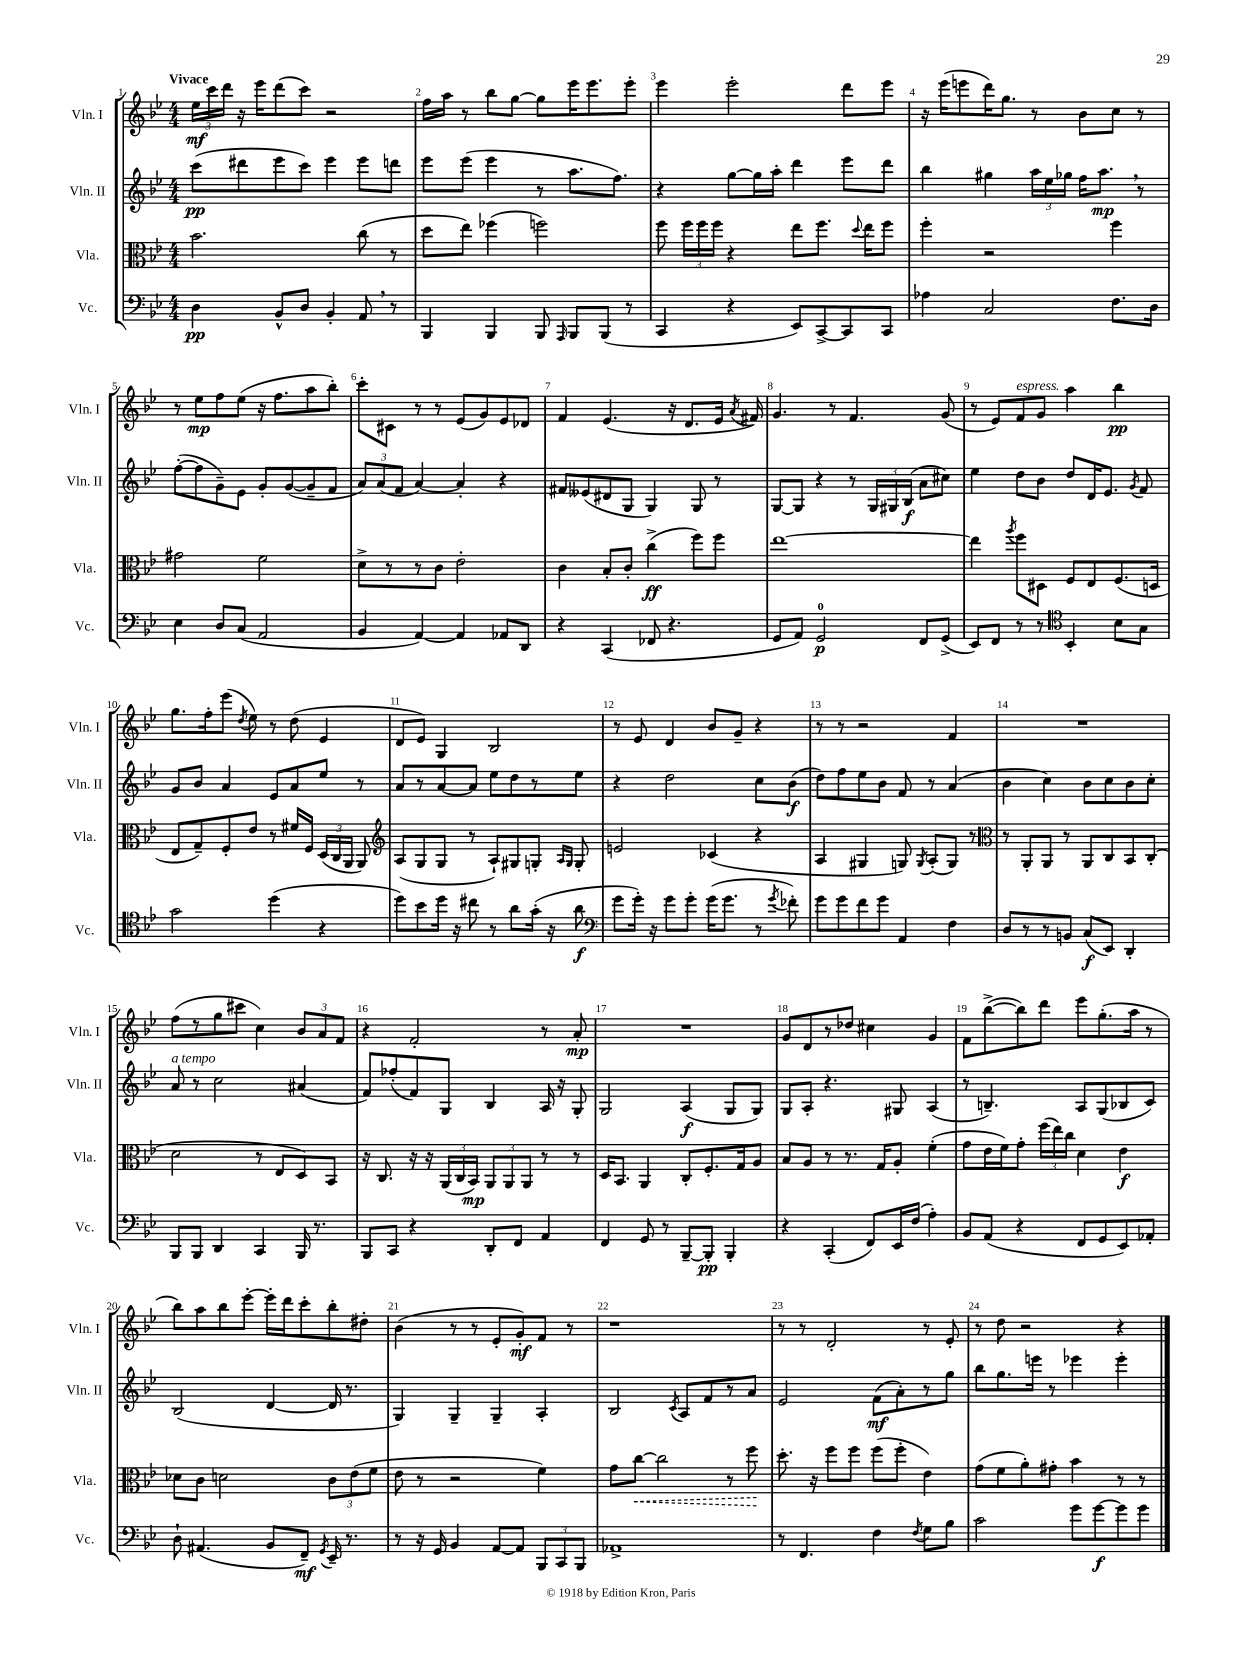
<<
\new StaffGroup <<
\new Staff = "s0" \with { instrumentName = "Vln. I" shortInstrumentName = "Vln. I" } {
    \clef treble \key bes \major \numericTimeSignature \time 4/4 \tempo "Vivace"
    \autoBeamOff \tuplet 3/2 { ees''16[\mf c'''16 d'''16] } r16 ees'''16[ d'''8( c'''8]) r2 |
    f''16[ a''16] r8 bes''8[ g''8]~ g''8[ ees'''16 ees'''8. ees'''8]-. |
    ees'''4 ees'''2-. d'''8[ ees'''8] |
    r16 ees'''16[( e'''8 d'''16) g''8.] r8 bes'8[ c''8] r8 |
    r8 ees''8[\mp f''8 ees''8]( r16 f''8.[ a''8 bes''8]-.) |
    c'''8[-. cis'8] r8 r8 ees'8[( g'8) ees'8 des'8] |
    f'4 ees'4.( r16 d'8.[ ees'16] \acciaccatura { a'8 } fis'16) |
    g'4. r8 f'4. g'8( |
    r8 ees'8[) f'8^\markup { \italic "espress." } g'8] a''4 bes''4\pp |
    g''8.[ f''16-. ees'''8]( \acciaccatura { d''8 } ees''8) r8 d''8( ees'4 |
    d'8[ ees'8]) g4 bes2 |
    r8 ees'8 d'4 bes'8[ g'8]-- r4 |
    r8 r8 r2 f'4 |
    R1 |
    f''8[( r8 g''8 cis'''8] c''4) \tuplet 3/2 { bes'8[ a'8 f'8] } |
    r4 f'2-. r8 a'8-.\mp |
    R1 |
    g'8[ d'8 r8 des''8] cis''4 g'4 |
    f'8[ bes''8~->( bes''8) d'''8] ees'''8[ g''8.-.( a''16] r8 |
    bes''8[) a''8 bes''8 ees'''8]~-. ees'''16[-. d'''16 c'''8-. bes''8-. dis''8]-. |
    bes'4( r8 r8 ees'8[-. g'8-.\mf) f'8] r8 |
    r1 |
    r8 r8 d'2-. r8 ees'8-. |
    r8 d''8 r2 r4 \bar "|." |
}
\new Staff = "s1" \with { instrumentName = "Vln. II" shortInstrumentName = "Vln. II" } {
    \clef treble \key bes \major \numericTimeSignature \time 4/4
    \autoBeamOff c'''8[\pp( dis'''8 ees'''8 c'''8]) ees'''4 ees'''8[ d'''8] |
    ees'''8[ ees'''8]( ees'''4 r8 a''8.[ f''8.]) |
    r4 g''8[~ g''16 a''16]-. d'''4 ees'''8[ d'''8] |
    bes''4 gis''4 \tuplet 3/2 { a''16[ ees''16 ges''16] } f''16[ a''8.]\mp \breathe r8 |
    f''8[~-.( f''8 g'8--) ees'8] g'8[-. g'8~( g'8-- f'8] |
    \tuplet 3/2 { a'8[) a'8( f'8] } a'4~) a'4-. r4 |
    fis'8[ eeses'8( dis'8 g8] g4) g8 r8 |
    g8[~ g8] r4 r8 \tuplet 3/2 { g16[ gis16 bes16]\f( } a'8[ cis''8]) |
    ees''4 d''8[ bes'8] d''8[ d'16 ees'8.] \acciaccatura { g'8 } f'8 |
    g'8[ bes'8] a'4 ees'8[ a'8 ees''8] r8 |
    a'8[ r8 a'8~ a'8] ees''8[ d''8 r8 ees''8] |
    r4 d''2 c''8[ bes'8]\f( |
    d''8[) f''8 ees''8 bes'8] f'8 r8 a'4( |
    bes'4 c''4) bes'8[ c''8 bes'8 c''8]-. |
    a'8^\markup { \italic "a tempo" } r8 c''2 ais'4( |
    f'8[) fes''8-.( f'8) g8] bes4 a16 r16 g8-. |
    g2 a4\f( g8[ g8]) |
    g8[ a8]-. r4. gis8 a4( |
    r8 b4.--) a8[ g8( bes8 c'8]) |
    bes2( d'4~ d'16 r8. |
    g4) g4-- g4-- a4-. |
    bes2 \acciaccatura { c'8 } a8[ f'8 r8 a'8] |
    ees'2 f'8[\mf( a'8-.) r8 g''8] |
    bes''8[ g''8. e'''16] r8 ees'''4 ees'''4-. \bar "|." |
}
\new Staff = "s2" \with { instrumentName = "Vla." shortInstrumentName = "Vla." } {
    \clef alto \key bes \major \numericTimeSignature \time 4/4
    \autoBeamOff bes'2. c''8( r8 |
    d''8[ ees''8]) fes''4( f''2) |
    f''8 \tuplet 3/2 { f''16[ f''16 f''16] } r4 ees''8[ f''8.] \appoggiatura { d''8 } ees''16[ f''8] |
    f''4-. r2 f''4 |
    gis'2 f'2 |
    d'8[-> r8 r8 c'8] ees'2-. |
    c'4 bes8[-. c'8]-. c''4->\ff( f''8[) f''8] |
    ees''1~ |
    ees''4 \acciaccatura { a''8 } f''8[ dis8] f8[ ees8 f8.( d16] |
    ees8[ g8--) f8-. ees'8] r8 fis'16[ f16] \tuplet 3/2 { d16[( c16 a,16] } a,8) |
    \clef treble a8[( g8 g8] r8 a8[-!) gis8 g8]-. \grace { a16[ g16] } g8-. |
    e'2 ces'4( r4 |
    a4 gis4 g8) \acciaccatura { g8 } a8[-.( g8]) r8 |
    \clef alto r8 a,8[-. a,8] r8 a,8[ c8 bes,8 c8]-.( |
    d'2 r8 ees8[ d8) bes,8] |
    r16 c8. r16 r16 \tuplet 3/2 { a,16[( c16 bes,16]\mp) } \tuplet 3/2 { a,8[ a,8 a,8] } r8 r8 |
    d16[ bes,8.] a,4 c8[-. f8.-. g16 a8] |
    bes8[ a8] r8 r8. g16[ a8]-. f'4-.( |
    g'8[ ees'16 f'16) g'8]-. \tuplet 3/2 { f''16[( ees''16) c''16] } d'4 ees'4\f |
    des'8[ c'8] d'2 \tuplet 3/2 { c'8[ ees'8( f'8] } |
    ees'8 r8 r2 f'4) |
    g'8[ \once \override Hairpin.style = #'dashed-line c''8]~\< c''2 r8 f''8\! |
    d''8.-. r16 f''8[ f''8] f''8[( f''8]-. ees'4) |
    g'8[( f'8 a'8-.) gis'8]-. bes'4 r8 r8 \bar "|." |
}
\new Staff = "s3" \with { instrumentName = "Vc." shortInstrumentName = "Vc." } {
    \clef bass \key bes \major \numericTimeSignature \time 4/4
    \autoBeamOff d4\pp bes,8[-^ d8] bes,4-. a,8 \breathe r8 |
    bes,,4 bes,,4 bes,,8 \grace { a,,16 } bes,,8[ bes,,8]( r8 |
    c,4 r4 ees,8[) c,8~-> c,8 c,8] |
    aes4 c2 f8.[ d16] |
    ees4 d8[ c8]( a,2 |
    bes,4 a,4~) a,4 aes,8[ d,8] |
    r4 c,4( fes,8 r4. |
    g,8[ a,8]) g,2-0\p f,8[ g,8]->( |
    ees,8[) f,8] r8 r8 \clef tenor bes,4-. bes8[ g8] |
    g'2 d''4( r4 |
    d''8[) bes'8 d''16] r16 cis''8 r8 a'8[ g'16]-.( r16 a'8\f |
    \clef bass g'8[ g'16]-.) r16 g'8[ g'8]-. g'16[( g'8.] r8 \acciaccatura { g'8 } fes'8-.) |
    g'8[ g'8 f'8 g'8] a,4 f4 |
    d8[ r8 r8 b,8] c8[\f( ees,8]) d,4-. |
    bes,,8[ bes,,8] d,4 c,4 bes,,16 r8. |
    bes,,8[ c,8] r4 d,8[-. f,8] a,4 |
    f,4 g,8 r8 bes,,8[~-- bes,,8]-.\pp bes,,4-. |
    r4 c,4-.( f,8[) ees,16 f16]( a4-.) |
    bes,8[ a,8]( r4 f,8[ g,8 ees,8) aes,8]-. |
    d8-! ais,4.( bes,8[ f,8]--\mf) \acciaccatura { g,8 } ees,16-- r8. |
    r8 r16 g,16 bes,4 a,8[~ a,8] \tuplet 3/2 { bes,,8[ c,8 bes,,8] } |
    aes,1-> |
    r8 f,4. f4 \acciaccatura { f8 } g8[ bes8] |
    c'2 g'8[ g'8~\f g'8 g'8] \bar "|." |
}
>>
>>
\layout { \context { \Score \override BarNumber.break-visibility = ##(#f #t #t) barNumberVisibility = #all-bar-numbers-visible } }
